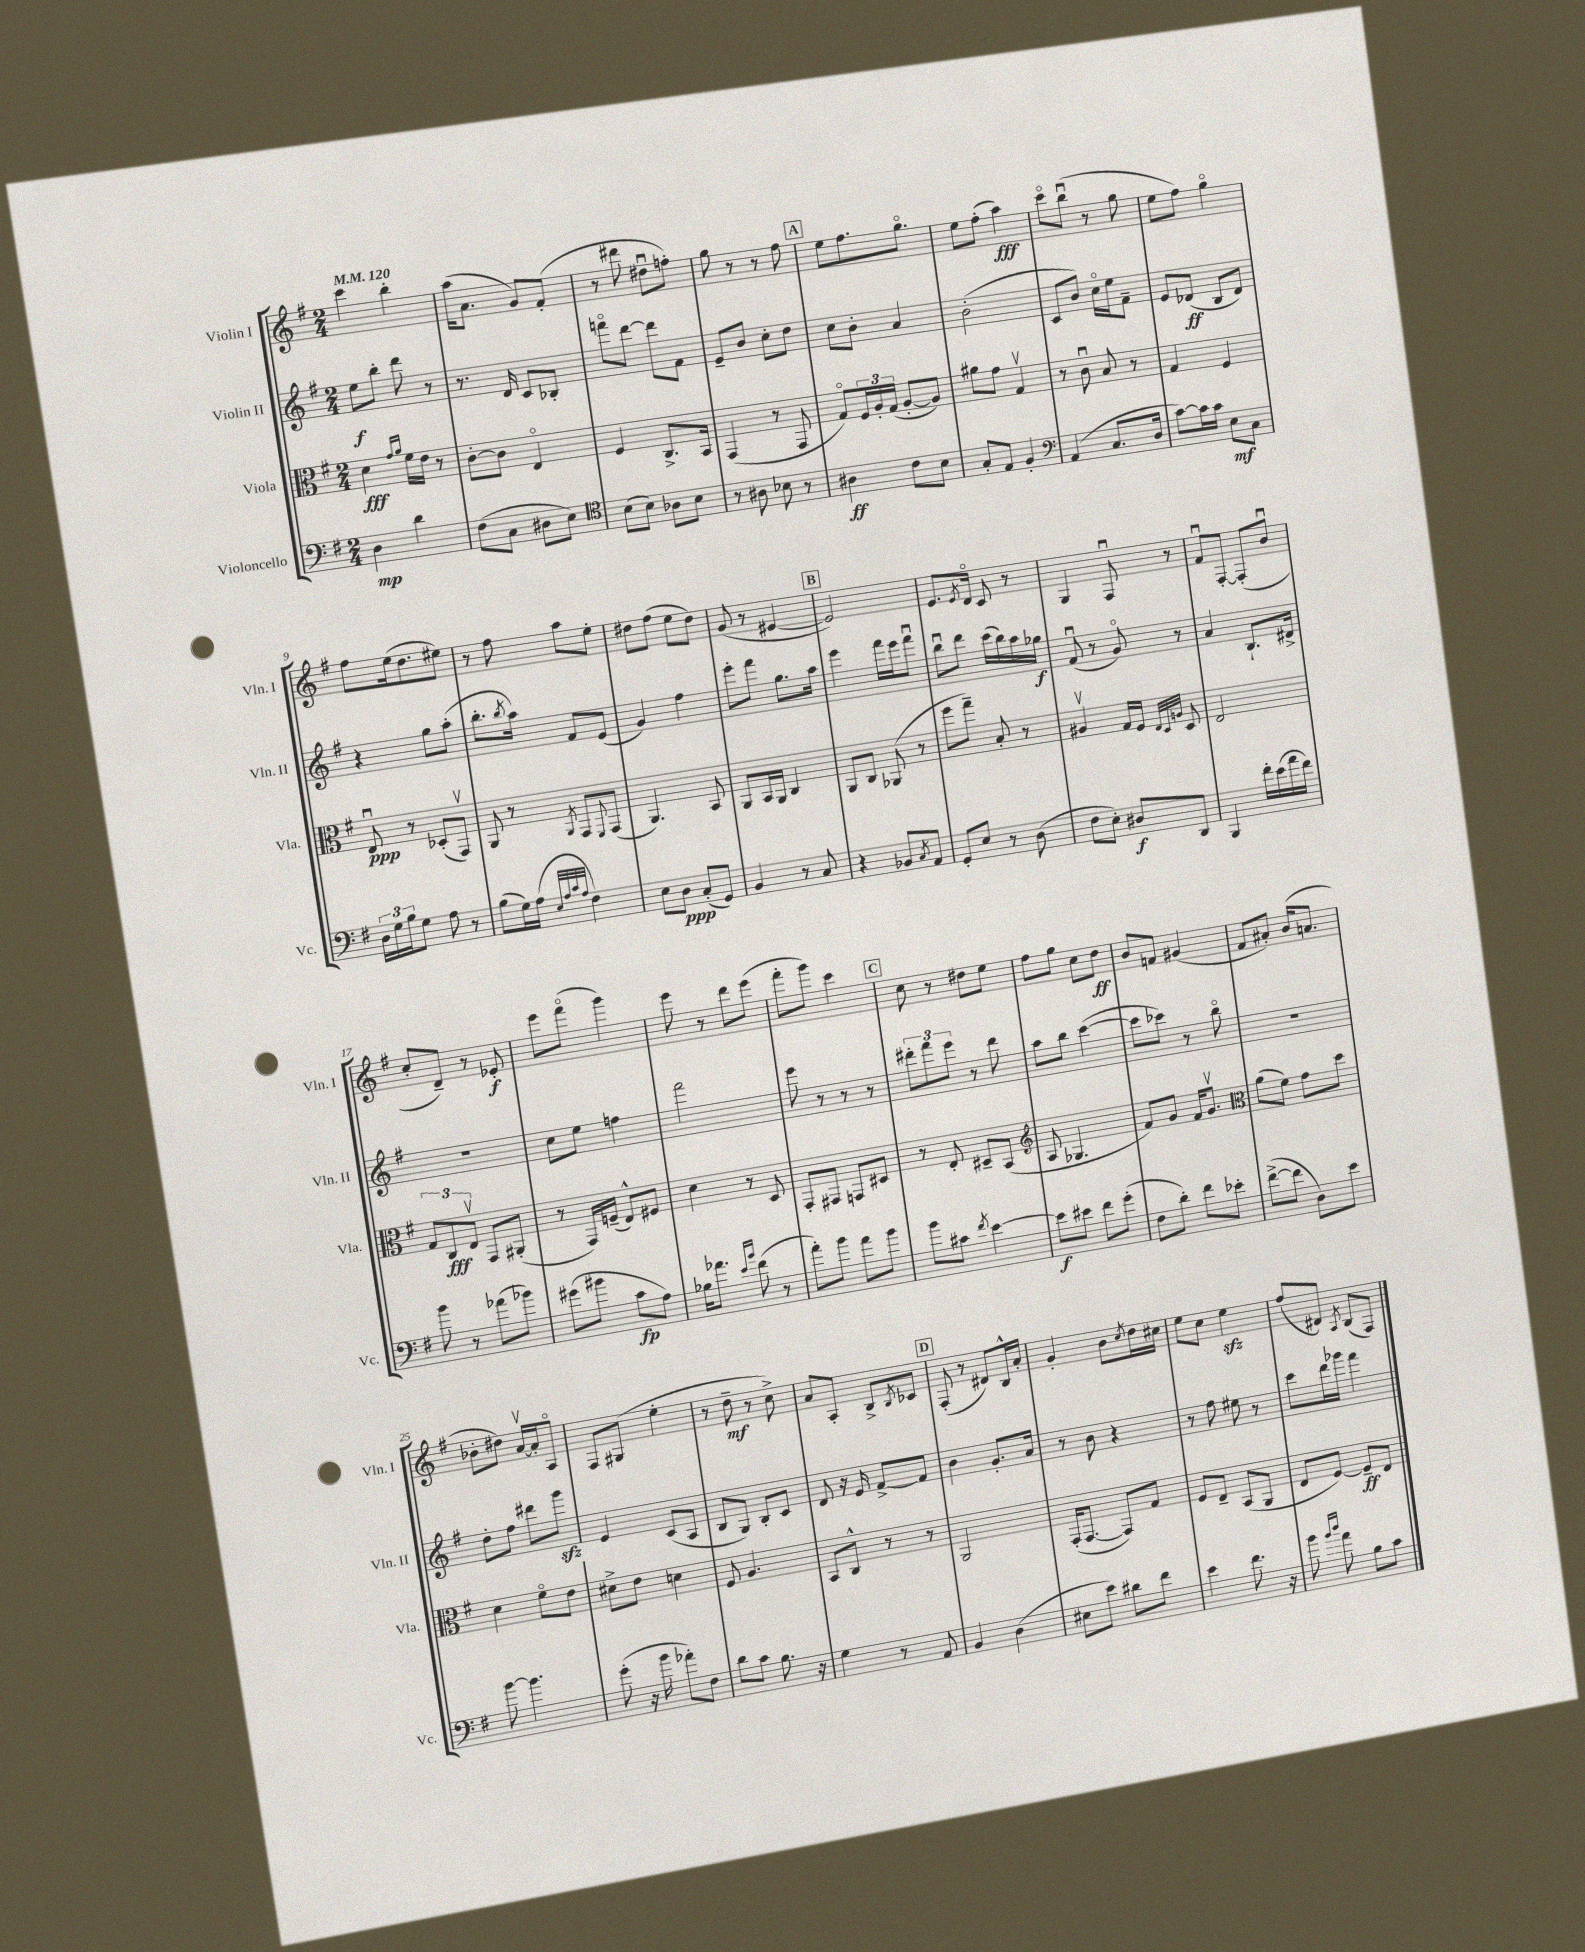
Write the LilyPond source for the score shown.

<<
\new StaffGroup <<
\new Staff = "s0" \with { instrumentName = "Violin I" shortInstrumentName = "Vln. I" } {
    \clef treble \key g \major \numericTimeSignature \time 2/4 \tempo 4 = 120
    c'''4 b''4-. |
    a''16( a'8. g'8) fis'8-.( |
    r8 dis'''8 dis''8\downbow f''8-.) |
    g''8 r8 r8 fis''8 |
    \mark \markup { \box "A" } e''8 fis''8. g''8.\flageolet |
    e''8 fis''8-.( a''4\fff) |
    c'''8\flageolet b''8\downbow( r8 g''8 |
    e''8 fis''8) g''4\flageolet |
    fis''8 e''16( d''8. eis''8) |
    r8 fis''8 a''8 e''8-. |
    dis''8 fis''8( e''8 dis''8) |
    g'8( r8 eis'4~ |
    \mark \markup { \box "B" } eis'2) |
    e'8. \acciaccatura { e'8 } d'16\flageolet c'8 r8 |
    g4 fis8\downbow r8 |
    fis'8\downbow fis8~-. fis8-.( b'8\downbow |
    c''8-. d'8--) r8 ees'8-.\f |
    e'''8 fis'''8\flageolet( g'''4) |
    e'''8 r8 d'''8 e'''8( |
    fis'''8-. g'''8) c'''4 |
    \mark \markup { \box "C" } c''8 r8 dis''8 e''8 |
    fis''8 g''8 c''8 d''8\ff |
    b'8 f'8 gis'4( |
    fis'8 ais'8-.) b'16( a'8. |
    bes'8-. dis''8) a'16~\upbow a'16-. a8\flageolet |
    fis8 gis8( e''4-. |
    r8 d''8--\mf r8 c''8->) |
    a'8 a8-. b8-> \acciaccatura { b8 } ces'8 |
    \mark \markup { \box "D" } fis8-.( r8 dis'8) b16-^ a'16-. |
    g'4-. b'8 \acciaccatura { c''8 } d''16 cis''16 |
    e''8 c''8 e''4\sfz |
    fis''8( dis'8) \acciaccatura { a8 } b8( fis8) \bar "|." |
}
\new Staff = "s1" \with { instrumentName = "Violin II" shortInstrumentName = "Vln. II" } {
    \clef treble \key g \major \numericTimeSignature \time 2/4
    e''8\f b''8-. d'''8 r8 |
    r8. d'16 c'8 bes8-. |
    f'''8\flageolet d'''8~ d'''8 fis'8 |
    e'8-- b'8 c''8-. d''8 |
    \mark \markup { \box "A" } c''8 b'8-. a'4 |
    b'2-.( |
    c'8 b'8) c''16\flageolet e''16 fis'8-- |
    e'8 des'8\ff( b8 des'8) |
    r4 g''8 a''8-.( |
    b''8.-. \acciaccatura { b''8 } a''16) fis'8 e'8( |
    g'4) fis''4 |
    e'''8-. fis'''8 g''8. a''16 |
    \mark \markup { \box "B" } e'''4 fis'''16 e'''16 fis'''8\downbow |
    b''8\downbow d'''8 c'''16( b''16) a''16 ges''16\f |
    fis'8\downbow( r8 g'8\flageolet) r8 |
    a'4 b8.-! dis'16-> |
    R2 |
    c''8 e''8 f''4 |
    fis'''2 |
    e'''8 r8 r8 r8 |
    \mark \markup { \box "C" } \tuplet 3/2 { dis'''8-. fis'''8 e'''8 } r8 dis'''8 |
    a''8 b''8 c'''4~( |
    c'''8 ces'''8) r8 b''8\flageolet |
    R2 |
    d''8-. fis''8 dis'''8 g'''8\sfz |
    e'4 c'8( a8 |
    b8 g8) b8-. c'8 |
    d'8 r16 e'16 fis'8~-> fis'8 |
    \mark \markup { \box "D" } b'4 g'8.-. a'16 |
    r8 b'8 r4 |
    r8 fis''8 eis''8 r8 |
    c'''8 d'''16 ges'''16 fis'''4 \bar "|." |
}
\new Staff = "s2" \with { instrumentName = "Viola" shortInstrumentName = "Vla." } {
    \clef alto \key g \major \numericTimeSignature \time 2/4
    d'4\fff \grace { g'16 a'16 } fis'16 e'16 r8 |
    c'8~-. c'8 e4\flageolet |
    fis4 c8.-> b,16 |
    g,4( r8 g,8 |
    \mark \markup { \box "A" } g8\flageolet) \tuplet 3/2 { fis16 a16-. g16( } a8~-. a8) |
    ais'8 g'8 g4\upbow |
    r8 c'8\downbow b8 r8 |
    g4 fis4 |
    e8\downbow\ppp r8 des8-.( g,8\upbow) |
    a,8 r8 \acciaccatura { a,8 } g,8 \appoggiatura { fis,8 } g,8( |
    a,4.) b,8 |
    a,8 b,16 a,16 c4 |
    \mark \markup { \box "B" } a,8 c8 aes,8( r8 |
    fis''8 g''8--) b8-. r8 |
    ais4\upbow g16 fis16 \grace { e32 d32 a32 } d8 |
    e2 |
    \tuplet 3/2 { g8 c8\fff e8\upbow } g,8 ais,8-.( |
    r8 g,16) f16--( e8-^) fis8 |
    d'4 r8 d8 |
    g,8-. gis,8 g,8 dis8 |
    \mark \markup { \box "C" } r8 e8-. dis8-- b,8( |
    \clef treble a8 ges4. |
    fis'8) g'8 fis'16 g'8.\upbow |
    \clef alto a'8( fis'8) g'8 d''8 |
    d'4 fis'8\flageolet e'8 |
    dis'8-> e'8 d'4 |
    fis8 a4. |
    b,8 c8-^ r8 r8 |
    \mark \markup { \box "D" } a,2 |
    g,16-.( g,8.~ g,8) g8 |
    fis8 e8-- b,8( a,8 |
    e8 fis8~) fis8--\ff e8 \bar "|." |
}
\new Staff = "s3" \with { instrumentName = "Violoncello" shortInstrumentName = "Vc." } {
    \clef bass \key g \major \numericTimeSignature \time 2/4
    d4\mp d'4 |
    fis8( c8 dis8 e8) |
    \clef tenor b8( b8) aes8 b8 |
    r8 ais8 bes8 r8 |
    \mark \markup { \box "A" } ais4\ff c'8 b8 |
    g8-. e8 fis4-. |
    \clef bass a,4( c8. d16 |
    c'8~) c'16 c'16 e8\mf c8 |
    \tuplet 3/2 { d16 g16 b16 } g8 a8 r8 |
    b8( g16) a16( \grace { e32 a32 c'32 a32 } fis4) |
    e8 d8\ppp c8-.( g,8) |
    b,4 r8 c8 |
    \mark \markup { \box "B" } r4 bes,8 \acciaccatura { c8 } a,8 |
    g,8-. e8 r8 d8( |
    fis8 e8-.) dis8\f d,8 |
    b,,4 fis'16-. e'16( a'16 fis'16) |
    b'8 r8 aes'8( bes'8) |
    gis'8( bis'8 c'8\fp a8) |
    bes16 aes'8. \grace { e'16 b'16 } fis'8( r8 |
    a'8-.) b'8 a'8 b'8 |
    \mark \markup { \box "C" } b'8 cis'8 \acciaccatura { fis'8 } e'4~ |
    e'8\f eis'8 fis'8 g'8-.( |
    fis8 d'8-.) fis'8 ees'8-. |
    fis'8~->( fis'8 d8) e'8 |
    b'8~ b'4. |
    g'8-.( r16 b'16 aes'8-.) fis8 |
    d'8 c'8 b8. r16 |
    g4 r8 a,8 |
    \mark \markup { \box "D" } b,4 d4( |
    eis8 e'8) dis'8 fis'8 |
    e'4 fis'8. r16 |
    b'8 \grace { b'16 d''16 } a'8 b8 c'8 \bar "|." |
}
>>
>>
